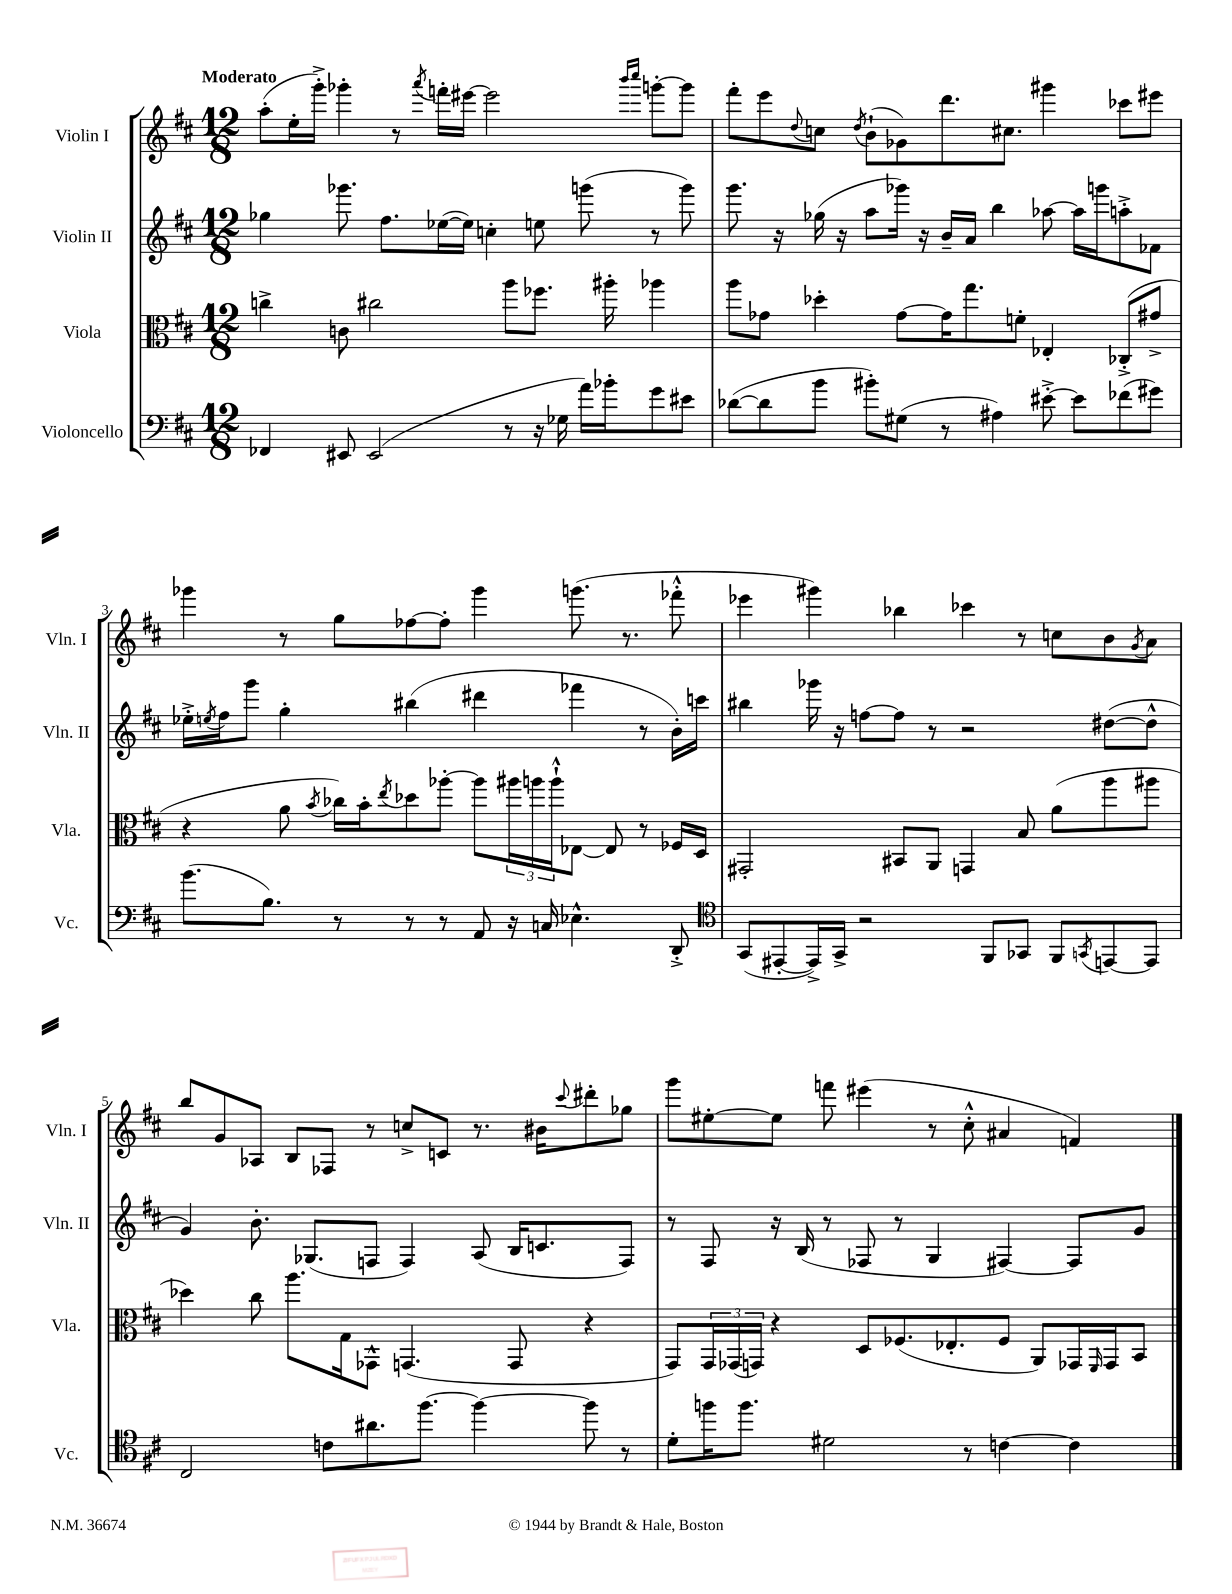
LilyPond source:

<<
\new StaffGroup <<
\new Staff = "s0" \with { instrumentName = "Violin I" shortInstrumentName = "Vln. I" } {
    \clef treble \key d \major \numericTimeSignature \time 12/8 \tempo "Moderato"
    a''8-.( e''16-. g'''16-.->) ges'''4-. r8 \acciaccatura { a'''8 } f'''16-. eis'''16~ eis'''2 \grace { b'''16 cis''''16 } g'''8~-. g'''8 |
    fis'''8-. e'''8 \appoggiatura { d''8 } c''8 \acciaccatura { d''8 } b'8-!( ges'8) d'''8. cis''8. gis'''4 ces'''8 eis'''8 |
    ges'''4 r8 g''8 fes''8~ fes''8-. ges'''4 g'''8.( r8. fes'''8-.-^ |
    ees'''4 gis'''4) bes''4 ces'''4 r8 c''8 b'8 \acciaccatura { g'8 } a'8 |
    b''8 g'8 aes8 b8 fes8 r8 c''8-> c'8 r8. bis'16 \appoggiatura { cis'''8 } dis'''8-. ges''8 |
    g'''8 eis''8~-. eis''8 f'''8 eis'''4( r8 cis''8-.-^ ais'4 f'4) \bar "|." |
}
\new Staff = "s1" \with { instrumentName = "Violin II" shortInstrumentName = "Vln. II" } {
    \clef treble \key d \major \numericTimeSignature \time 12/8
    ges''4 ges'''8. fis''8. ees''16~( ees''16) c''4-. e''8 g'''8( r8 g'''8) |
    g'''8. r16 ges''16( r16 a''8 ges'''16) r16 b'16-- a'16 b''4 aes''8~ aes''16 g'''16 a''8-.-> fes'8 |
    ees''16-.-> \acciaccatura { e''8 } fis''16 g'''8 g''4-. bis''4( dis'''4 fes'''4 r8 b'16-.) c'''16 |
    bis''4 ges'''16 r16 f''8~ f''8 r8 r2 dis''8~( dis''8-^ |
    g'4) b'8.-. ges8.( f8 f4) a8( b16 c'8. f8) |
    r8 fis8 r16 b16( r8 fes8 r8 g4 fis4~) fis8 g'8 \bar "|." |
}
\new Staff = "s2" \with { instrumentName = "Viola" shortInstrumentName = "Vla." } {
    \clef alto \key d \major \numericTimeSignature \time 12/8
    c''4-> c'8 cis''2 a''8 fes''8. ais''16-. aes''4 |
    a''8 ges'8 des''4-. ges'8~ ges'16 g''8. f'8-. ees4-. ces8-.->( gis'8-> |
    r4 a'8 \acciaccatura { b'8 } ces''16) b'16-. \acciaccatura { e''8 } des''8 aes''8~-. aes''8 \tuplet 3/2 { ais''16 a''16 a''16-!-^ } ees8~ ees8 r8 fes16 d16 |
    gis,2-. bis,8 a,8 g,4 b8 a'8( a''8 ais''8 |
    des''4) cis''8 a''8. g16 ges,8-^ g,4.( g,8 r4 |
    g,8) \tuplet 3/2 { g,16 ges,16( g,16) } r4 d8 fes8.( ees8.-. fes8 a,8) ges,16 \grace { fis,16 } ges,16 b,8 \bar "|." |
}
\new Staff = "s3" \with { instrumentName = "Violoncello" shortInstrumentName = "Vc." } {
    \clef bass \key d \major \numericTimeSignature \time 12/8
    fes,4 eis,8 eis,2( r8 r16 ges16 a'16) bes'16-. g'8 eis'8 |
    des'8~( des'8 b'8 bis'8-.) gis8( r8 ais4) eis'8~-.-> eis'8 fes'8( gis'8) |
    b'8.( b8.) r8 r8 r8 a,8 r16 c16 ees4.-^ d,8-.-> |
    \clef tenor g,8( eis,8~-. eis,16->) g,16-> r2 fis,8 ges,8 fis,8 \acciaccatura { g,8 } e,8~ e,8 |
    cis2 c'8 ais'8. fis''8.~ fis''4~ fis''8 r8 |
    d'8-. f''16 f''8. dis'2 r8 c'4~ c'4 \bar "|." |
}
>>
>>
